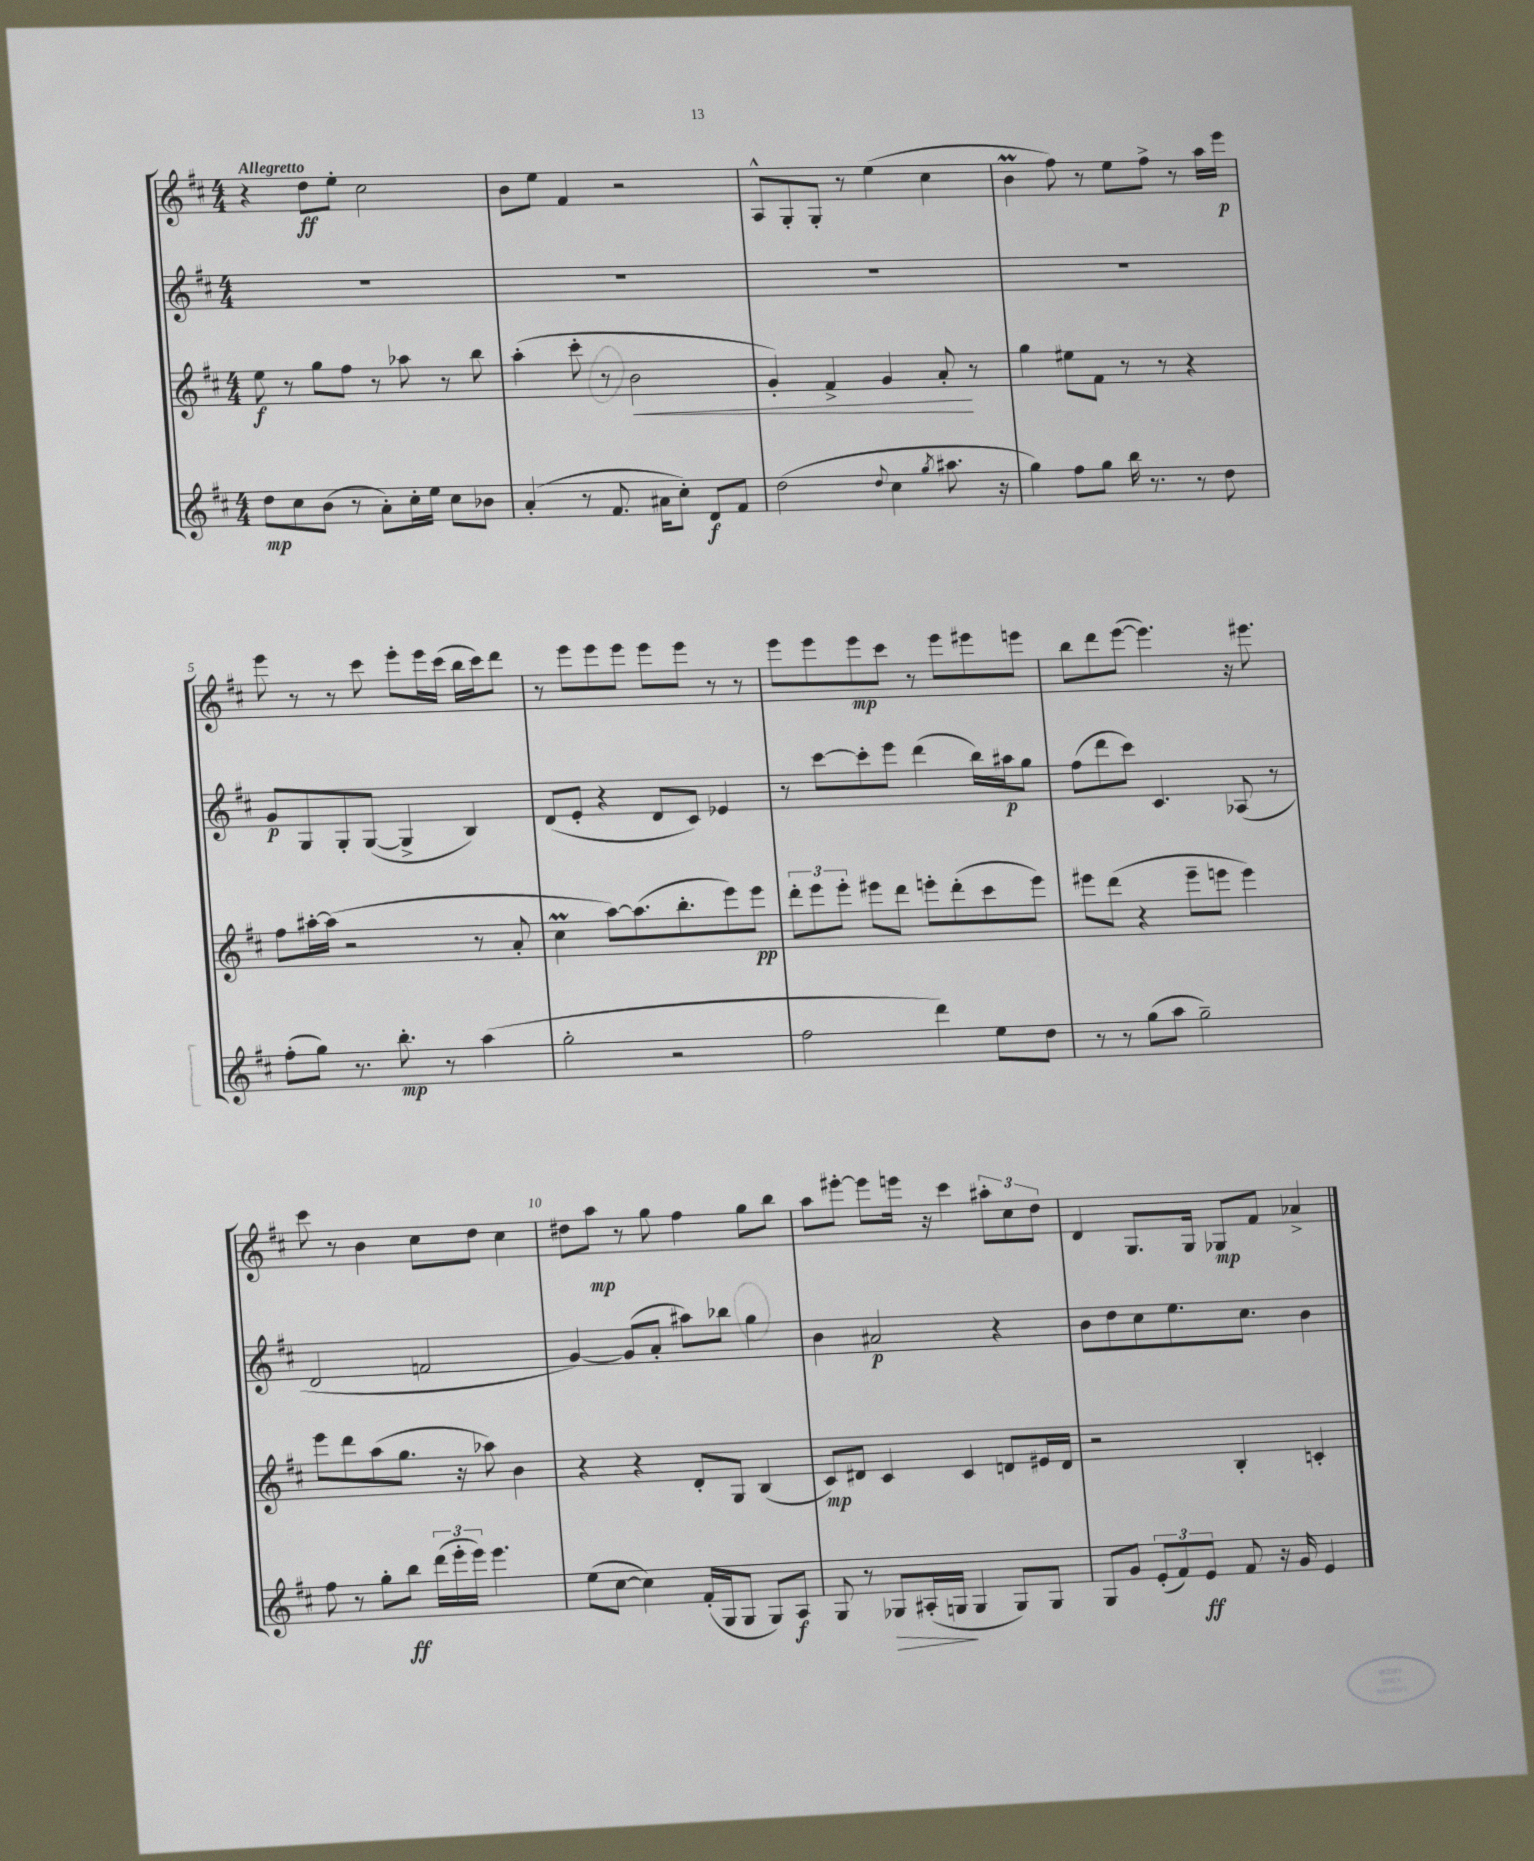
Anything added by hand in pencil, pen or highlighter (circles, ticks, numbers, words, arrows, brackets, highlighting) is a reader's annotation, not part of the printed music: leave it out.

**kern	**kern	**kern	**kern
*staff4	*staff3	*staff2	*staff1
*clefG2	*clefG2	*clefG2	*clefG2
*k[f#c#]	*k[f#c#]	*k[f#c#]	*k[f#c#]
*M4/4	*M4/4	*M4/4	*M4/4
8dd	8ee	1r	4r
8cc#	8r	.	.
(8b	8gg	.	8dd
8r	8ff#	.	8ee'
8a')	8r	.	2cc#
16cc#'	8aa-	.	.
16ee	.	.	.
8cc#	8r	.	.
8b-	8bb	.	.
=	=	=	=
(4a'	(4aa'	1r	8b
.	.	.	8ee
8r	8ccc#'	.	4f#
8.f#	8r	.	.
.	2b	.	2r
16a#	.	.	.
8cc#')	.	.	.
8d	.	.	.
8f#	.	.	.
=	=	=	=
(2dd	4g')	1r	8A^^
.	.	.	8G'
.	4f#^	.	8G'
.	.	.	8r
8qqdd	.	.	.
4cc#	4g	.	(4ee
8qgg	.	.	.
8.aa#	8a'	.	4cc#
.	8r	.	.
16r	.	.	.
=	=	=	=
4gg)	4gg	1r	4b
8ff#	8ee#	.	8ff#)
8gg	8f#	.	8r
16bb	8r	.	8ee
8.r	.	.	.
.	8r	.	8ff#^
8r	4r	.	8r
8dd	.	.	16aa
.	.	.	16eee
=	=	=	=
(8ff#'	8ff#	8g	8eee
8gg)	[16aa#'	8G	8r
.	(16aa#]	.	.
8.r	2r	8G'	8r
.	.	([8G	8ccc#
8.bb'	.	.	.
.	.	4G^]	8eee'
8r	.	.	16eee
.	.	.	(16ccc#
(4aa	8r	4B)	16bb
.	.	.	16ccc#)
.	8a'	.	8ddd
=	=	=	=
2gg'	4cc#	(8d	8r
.	.	8e'	8eee
.	[8aa)	4r	8eee
.	(8.aa]	.	8eee
2r	.	8d	8eee
.	8.bb'	.	.
.	.	8c#)	8eee
.	8eee)	4e-	8r
.	8eee	.	8r
=	=	=	=
2ff#	12ddd'	8r	8eee
.	12eee	.	.
.	.	[8ccc#	8eee
.	12eee'	.	.
.	8eee#	8ccc#']	8eee
.	8ddd	8eee	8ccc#
4ddd)	8eee'	(4ddd	8r
.	(8ddd'	.	8eee
8ee	8ccc#	16bb)	8eee#
.	.	16aa#	.
8dd	8eee)	8gg	8eee
=	=	=	=
8r	8eee#	(8ff#	8bb
8r	(8ddd	8ddd	8ddd
(8gg	4r	8ccc#)	([8eee
8aa	.	4.c#	4.eee])
2gg~)	8eee#~	.	.
.	8eee	.	.
.	4eee)	(8A-	16r
.	.	.	8.eee#
.	.	8r	.
=	=	=	=
8ff#	8eee	2d	8ccc#
8r	8ddd	.	8r
8gg'	(8aa	.	4b
8bb	8.gg	.	.
(24ddd	.	2f	8cc#
24eee'	.	.	.
.	16r	.	.
24eee)	.	.	.
4.eee	8aa-)	.	8dd
.	4b	.	4cc#
=	=	=	=
(8ee	4r	[4g)	8dd#
[8cc#	.	.	8aa
4cc#])	4r	(8g]	8r
.	.	8a'	8gg
(16f#'	8d'	8aa#)	4ff#
16G	.	.	.
8G	8G	8bb-	.
8G)	(4B	4gg	8gg
8A	.	.	8bb
=	=	=	=
8G	8c#)	4b	8aa
8r	8d#	.	[8eee#'
8G-	4c#	2a#	8eee#]
(16A#'	.	.	16eee
16G	.	.	16r
4G	4c#	.	4ccc#
8G)	8d	4r	12aa#'
.	.	.	12cc#
8G	16e#	.	.
.	.	.	12dd
.	16d	.	.
=	=	=	=
8G	2r	8b	4d
8g	.	8dd	.
(12e'	.	8cc#	8.G
12f#)	.	.	.
.	.	8.ee	.
12e	.	.	.
.	.	.	16G
8f#	4B'	.	8G-
.	.	8.cc#	.
16r	.	.	8f#
16g	.	.	.
4e	4c'	4b	4a-^
==	==	==	==
*-	*-	*-	*-
